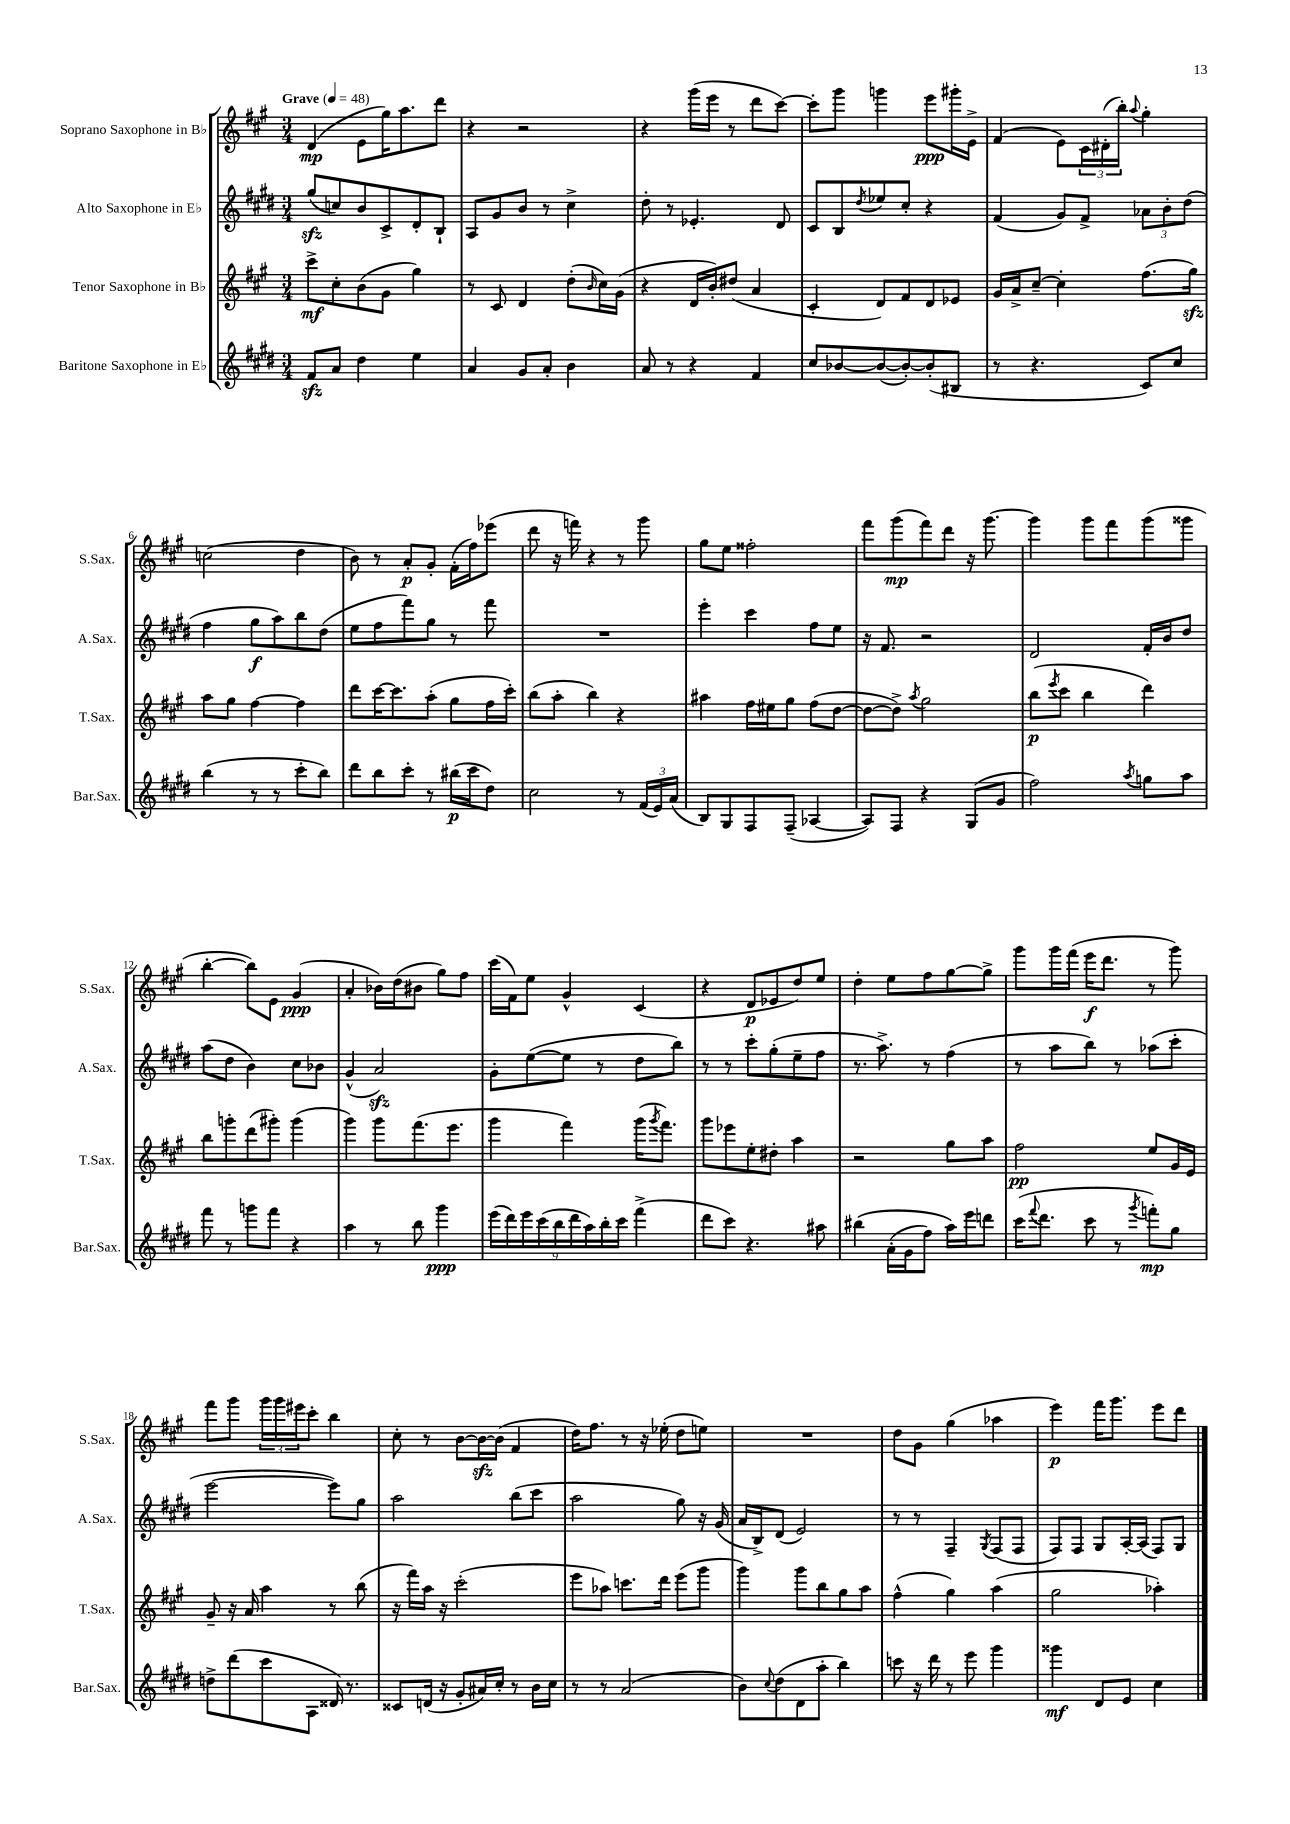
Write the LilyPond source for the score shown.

<<
\new StaffGroup <<
\new Staff = "s0" \with { instrumentName = "Soprano Saxophone in Bb" shortInstrumentName = "S.Sax." } {
    \clef treble \key a \major \numericTimeSignature \time 3/4 \tempo "Grave" 4 = 48
    d'4\mp( e'8 gis''16) a''8. d'''8 |
    r4 r2 |
    r4 gis'''16( e'''16 r8 d'''8 cis'''8~) |
    cis'''8-. gis'''8 g'''4 e'''8\ppp gis'''16-. e'16-> |
    fis'4( e'8) \tuplet 3/2 { cis'16 dis'16-.( b''16-.) } \appoggiatura { a''8 } gis''4-. |
    c''2( d''4 |
    b'8) r8 a'8-.\p gis'8-. fis'16-.( fis''16) ees'''8( |
    d'''8 r16 f'''16) r4 r8 gis'''8 |
    gis''8 e''8 fisis''2-. |
    fis'''8 gis'''8\mp( fis'''8) d'''8 r16 gis'''8.~ |
    gis'''4 gis'''8 fis'''8 gis'''8( gisis'''8 |
    b''4~-. b''8) e'8 gis'4\ppp( |
    a'4-. bes'16) d''16( bis'8 gis''8) fis''8 |
    cis'''16( fis'16) e''8 gis'4-^ cis'4( |
    r4 d'8\p ees'8 d''8) e''8 |
    d''4-. e''8 fis''8 gis''8~ gis''8-> |
    gis'''8 gis'''16 fis'''16( e'''16\f d'''8. r8 gis'''8) |
    fis'''8 gis'''8 \tuplet 3/2 { gis'''16 gis'''16 eis'''16 } cis'''8-. b''4 |
    cis''8-. r8 b'8~ b'16~\sfz b'16( fis'4 |
    d''16) fis''8. r8 r16 ees''16-.( d''8 e''8) |
    R2. |
    d''8 gis'8 gis''4( aes''4 |
    e'''4\p) fis'''16 gis'''8. e'''8 d'''8 \bar "|." |
}
\new Staff = "s1" \with { instrumentName = "Alto Saxophone in Eb" shortInstrumentName = "A.Sax." } {
    \clef treble \key e \major \numericTimeSignature \time 3/4
    gis''8\sfz( c''8) b'8 cis'8-> dis'8-. b8-! |
    a8 gis'8 b'8 r8 cis''4-> |
    dis''8-. r8 ees'4.-. dis'8 |
    cis'8 b8 \acciaccatura { dis''8 } ees''8 cis''8-. r4 |
    fis'4( gis'8) fis'8-> \tuplet 3/2 { aes'8 b'8-. dis''8( } |
    fis''4 gis''8\f a''8) b''8 dis''8( |
    e''8 fis''8 fis'''8) gis''8 r8 fis'''8 |
    R2. |
    e'''4-. cis'''4 fis''8 e''8 |
    r16 fis'8. r2 |
    dis'2 fis'16-. b'16 dis''8 |
    a''8( dis''8 b'4) cis''8 bes'8 |
    gis'4-^( a'2\sfz) |
    gis'8-. e''8~( e''8 r8 dis''8 b''8) |
    r8 r8 cis'''8-. gis''8-.( e''8-- fis''8 |
    r8. a''8.->) r8 fis''4( |
    r8 a''8 b''8) r8 aes''8( cis'''8-. |
    e'''2~ e'''8) gis''8 |
    a''2 b''8( cis'''8 |
    a''2 gis''8) r16 gis'16( |
    a'16 b16->) dis'8( e'2) |
    r8 r8 fis4-- \acciaccatura { gis8 } fis8( fis8 |
    fis8) fis8 gis8 a16~-. a16( fis8) gis8 \bar "|." |
}
\new Staff = "s2" \with { instrumentName = "Tenor Saxophone in Bb" shortInstrumentName = "T.Sax." } {
    \clef treble \key a \major \numericTimeSignature \time 3/4
    cis'''8->\mf cis''8-. b'8( gis'8 gis''4) |
    r8 cis'8 d'4 d''8-.( \grace { b'16 } cis''16) gis'16( |
    r4 d'16 b'16-.) dis''8( a'4 |
    cis'4-. d'8) fis'8 d'8 ees'8 |
    gis'16 a'16-> cis''8~-- cis''4-. fis''8.( gis''16\sfz) |
    a''8 gis''8 fis''4~ fis''4 |
    d'''8 cis'''16~ cis'''8. a''8-.( gis''8 fis''16 cis'''16-.) |
    b''8( a''8-. b''4) r4 |
    ais''4 fis''16 eis''16 gis''8 fis''8( d''8~ |
    d''8~ d''8->) \acciaccatura { a''8 } gis''2 |
    b''8\p( \acciaccatura { e'''8 } cis'''8 b''4 d'''4) |
    b''8 g'''8-. d'''8( gis'''8-.) gis'''4( |
    gis'''4) gis'''8 fis'''8.( e'''8. |
    gis'''4 fis'''4) gis'''16( \acciaccatura { gis'''8 } fis'''8.) |
    gis'''8 ees'''8 e''8-. dis''8-. a''4 |
    r2 gis''8 a''8 |
    fis''2\pp e''8 gis'16 e'16 |
    gis'8-- r16 a'16 a''4 r8 b''8( |
    r16 fis'''16) a''16 r16 cis'''2-.( |
    e'''8 aes''8) c'''8. d'''16 e'''8( gis'''8 |
    gis'''4) gis'''8 b''8 gis''8 a''8 |
    fis''4-^( gis''4) a''4( |
    gis''2 aes''4-.) \bar "|." |
}
\new Staff = "s3" \with { instrumentName = "Baritone Saxophone in Eb" shortInstrumentName = "Bar.Sax." } {
    \clef treble \key e \major \numericTimeSignature \time 3/4
    fis'8\sfz a'8 dis''4 e''4 |
    a'4 gis'8 a'8-. b'4 |
    a'8 r8 r4 fis'4 |
    cis''8 bes'8~ bes'8~( bes'8~-.) bes'8-.( bis8 |
    r8 r4. cis'8) cis''8 |
    b''4( r8 r8 cis'''8-. b''8) |
    dis'''8 b''8 cis'''8-. r8 bis''16\p( cis'''16 dis''8) |
    cis''2 r8 \tuplet 3/2 { fis'16( e'16) a'16( } |
    b8) gis8 fis8 fis8--( aes4~ |
    aes8) fis8 r4 gis8( gis'8 |
    fis''2) \acciaccatura { a''8 } g''8 a''8 |
    fis'''8 r8 g'''8 fis'''8 r4 |
    a''4 r8 b''8 gis'''4\ppp |
    \tuplet 9/8 { e'''16( dis'''16) e'''16 cis'''16( b''16 dis'''16 a''16) b''16-. cis'''16 } fis'''4->( |
    dis'''8 cis'''8) r4. ais''8 |
    bis''4\( a'16-.( gis'16 fis''8) a''16\) e'''16 d'''8 |
    cis'''16( \appoggiatura { fis'''8 } dis'''8. cis'''8 r8 \acciaccatura { gis'''8 } f'''8-.\mp) gis''8 |
    d''8-> dis'''8( cis'''8 a8 disis'16) r8. |
    cisis'8 d'16( r16 gis'8-. ais'16) cis''16-. r8 b'16 cis''16 |
    r8 r8 a'2( |
    b'8) \appoggiatura { cis''8 } dis''8( dis'8 a''8-. b''4) |
    c'''8 r16 dis'''16 r8 e'''8 gis'''4 |
    gisis'''4\mf dis'8 e'8 cis''4 \bar "|." |
}
>>
>>
